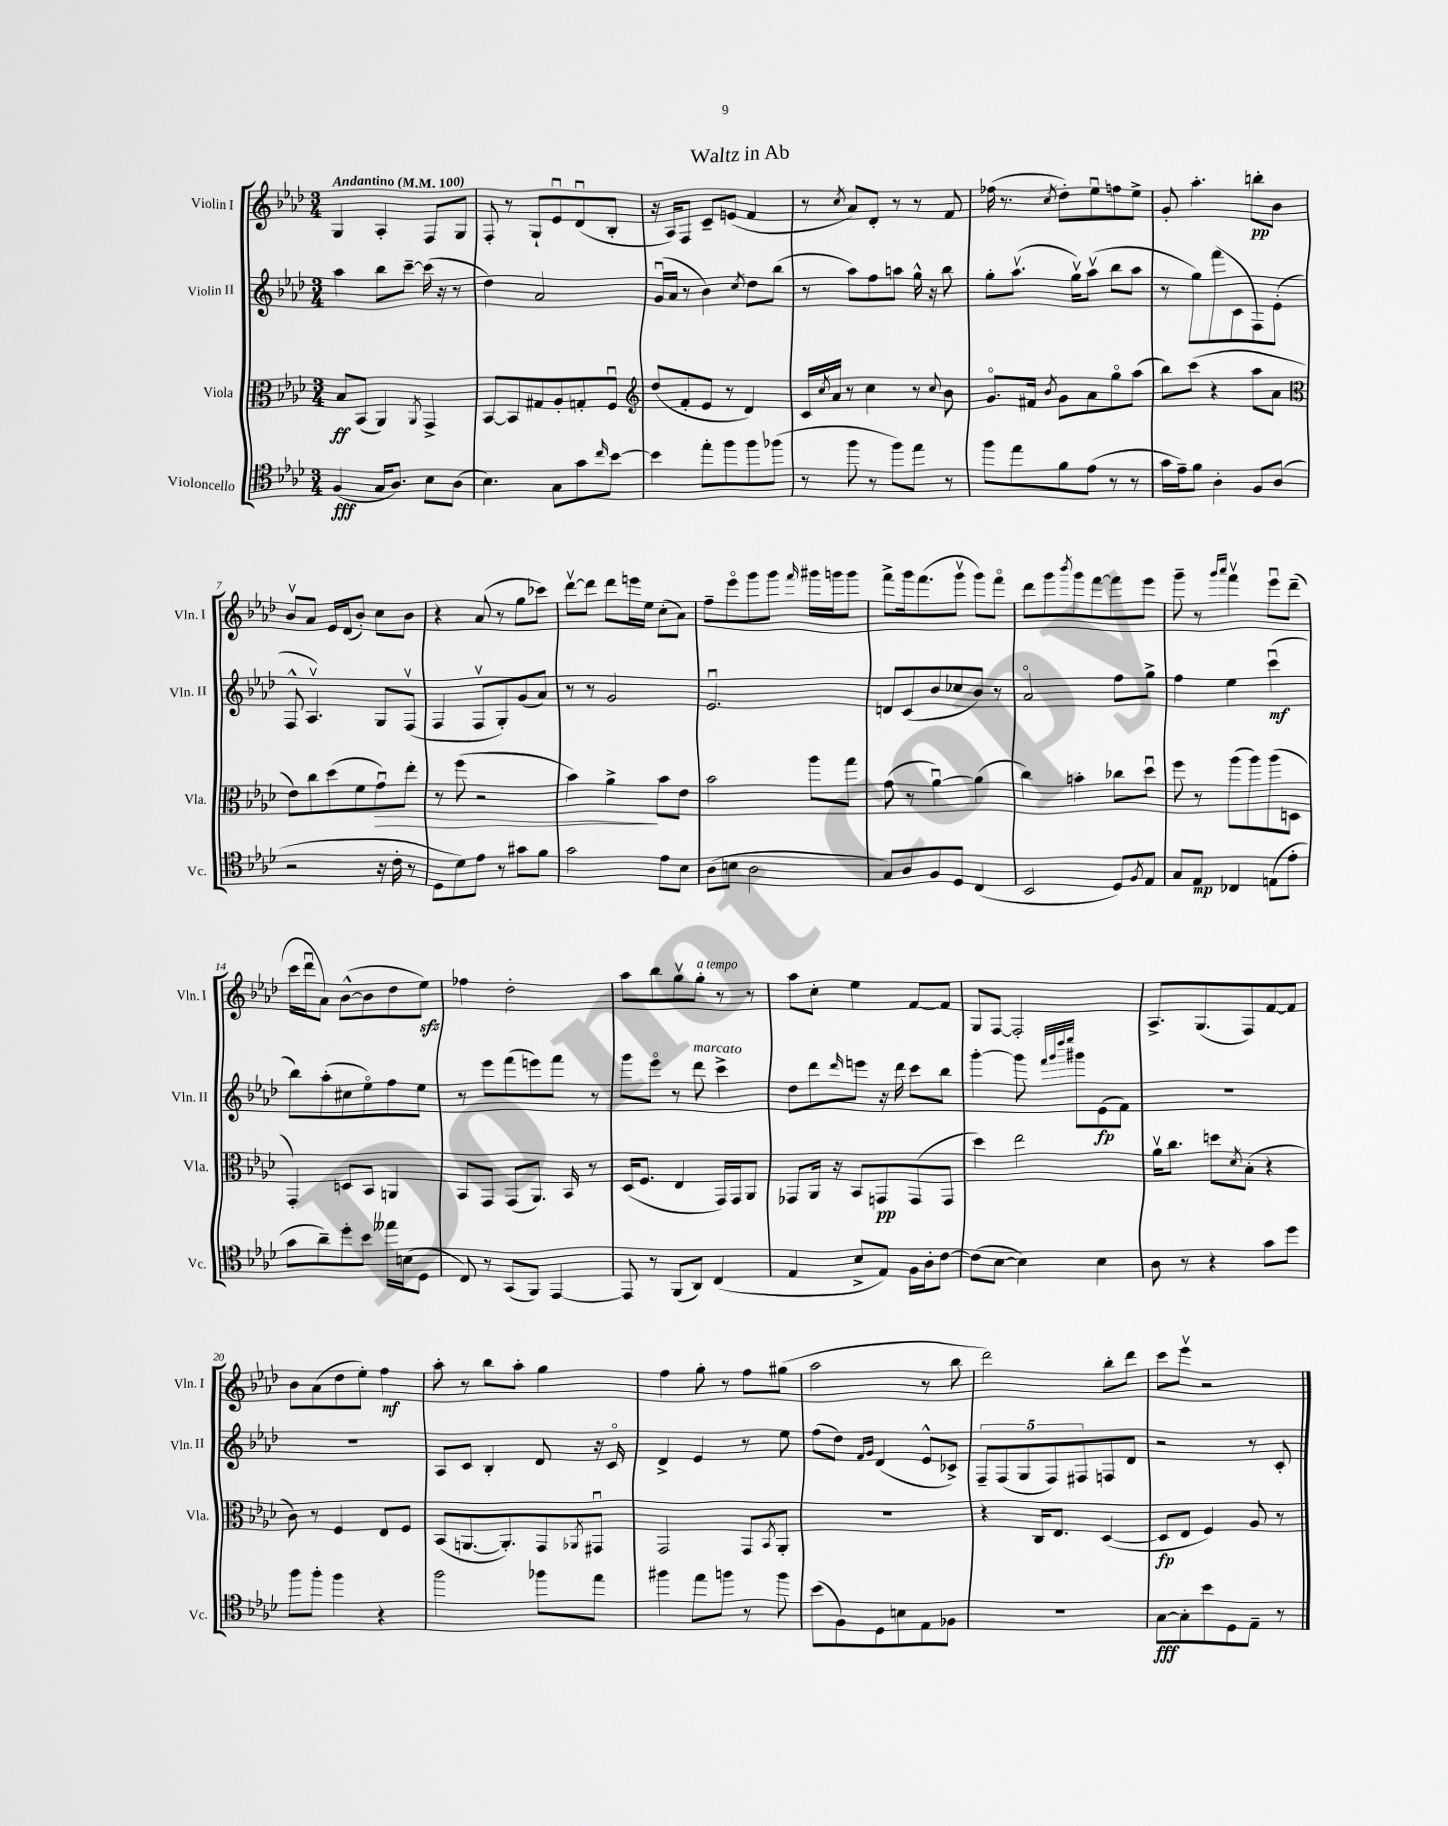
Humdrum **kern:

**kern	**kern	**kern	**kern
*staff4	*staff3	*staff2	*staff1
*clefC4	*clefC3	*clefG2	*clefG2
*k[b-e-a-d-]	*k[b-e-a-d-]	*k[b-e-a-d-]	*k[b-e-a-d-]
*M3/4	*M3/4	*M3/4	*M3/4
*MM100	*MM100	*MM100	*MM100
(4F	8B-	4aa-	4G
.	(8BB-	.	.
16G	4AA-)	8bb-	4A-'
8.A-)	.	.	.
.	.	[8ccc~	.
.	8qAA-	.	.
8B-	4GG^	(16ccc]	8F
.	.	16r	.
(8A-	.	8r	8G
=	=	=	=
4.B-)	[8BB-	4dd-)	8F'
.	8BB-]	.	8r
.	8G#	2a-	8G`
8G	8A-'	.	8e-u
8g	8G'	.	(8d-u
16qqcc	.	.	.
[8b-	8Fu	.	8B-'
=	=	=	=
*	*clefG2	*	*
4b-]	(8dd-	(16gu	16r
.	.	16a-	16A-)
.	8f'	8r	8F
8ee-'	8e-	4b-)	8c~
8ff	8r	.	(8e
.	.	8qcc	.
8ff	4d-)	8dd-	4f
(8ff-	.	(8bb-	.
=	=	=	=
8r	16c	8r	8r
.	8qcc	.	.
.	16a-o	.	.
.	.	.	8qcc
8ff	8r	8aa-)	8a-)
8r	4cc	8ff	8d-'
8ff)	.	8aa	8r
8ee-	8r	16gg^^	8r
.	.	16r	.
.	8qqcc	.	.
8r	8b-	8bb-	8f
=	=	=	=
8ff	8.go	8gg'	(16ff-
.	.	.	8.r
8ee-	.	(8.aa-v	.
.	16f#	.	.
.	8qb-	.	8qcc
8f	8g	.	8dd-')
.	.	16ggv)	.
(8e-	8a-	(8aa-v	8ee-u
8r	8ggo	8bb-	8ff
8r	(8aa-	8aa-	8ee-^
=	=	=	=
16g	8bb-)	8r	8g'
16e-~)	.	.	.
8f	(8ccc	8gg)	4.aa-'
4A-'	4r	(8fff	.
.	.	8c	.
8F	8aa-	8F)	8bb'
(8A-	8a-	(8e-'	8b-
=	=	=	=
*	*clefC3	*	*
2r	8e-)	8F^^	8b-v
.	8cc	4.A-v)	8a-
.	(8dd-	.	16e-
.	.	.	(16d-
.	8f	.	8b-')
16r	8gu)	8G	8cc
16c'	.	.	.
8r	8ee-'	(8Fv	8b-
=	=	=	=
8D-	8r	4F	4r
8d-)	(8ff	.	.
8e-	2r	8Fv	(8a-
8r	.	8G')	8r
8g#	.	(8g	8gg
8f	.	8a-)	8ccc-)
=	=	=	=
2g	4b-)	8r	[8ddd-v
.	.	8r	8ddd-]
.	4a-^	2g	8ddd-
.	.	.	16eee
.	.	.	16ee-
8e-	8b-	.	(8cc'
8B-	8e-	.	8a-)
=	=	=	=
(8A-	2b-	2.e-u	8ff~
8B	.	.	8eee-o
2A-	.	.	8ggg
.	.	.	8ggg
.	.	.	16qqfff
.	8aa-	.	16ggg#
.	.	.	16ggg
.	8gg	.	8ggg
=	=	=	=
8G)	(8g	8d	8fff^
8A-	8r	(8c	16ggg
.	.	.	(8.fff
8F	[4a-u)	8b-	.
8D-	.	8cc-	8gggv
(4C	(4a-]	8b-)	8ggg)
.	.	8r	8fffo
=	=	=	=
2BB-	4cc)	2a-o	8ddd-
.	.	.	8ggg
.	.	.	8qbbb-
.	4b'	.	8ggg
.	.	.	[8fff
8D-)	8cc-	8ff	8fff]
8qF	.	.	.
8E-	8dd-u	8gg^	8eee-
=	=	=	=
8G	8ff	4ff	8ggg~
8E-	8r	.	8r
.	.	.	16qqggg
.	.	.	16qqaaa-
4C-	(8aa-	4ee-	4fffv
.	8aa-)	.	.
(8E	(8aa-	(4cccu	8eee-u
8e-'	8D	.	(8ddd-~
=	=	=	=
8g	4GG')	8bb-)	16ccc
.	.	.	16ddd-u
8a-~)	.	(8aa-'	8a-)
8dd-'	8D	8cc#	([8b-^^
8b-	8BB-	8ee-o)	8b-]
16ee--	4AA	8ff	8dd-
(16B	.	.	.
8D-	.	8ee-	8ee-)
=	=	=	=
8C)	8BB-	8r	4ff-
8r	8GG	8eee-	.
(8GG	(8GG	(8fff	2dd-'
8FF)	8.AA-)	8eee)	.
[4EE-	.	8fff	.
.	16BB-	.	.
.	8r	8r	.
=	=	=	=
8EE-]	(16D-	8ggg	8aa-
.	8.F	.	.
8r	.	8eee-o	8bb-
(8FF	4E-	8r	8ggv
8AA-)	.	8ddd-	8gg'
(4C	16GG)	4ccc^	8r
.	16GG	.	.
.	8AA-	.	8r
=	=	=	=
4E-	8GG-	8dd-	8aa-
.	16AA-	8ddd-	8cc'
.	16r	.	.
.	.	16qqddd-	.
8B-^	8BB-	8eee	4ee-
8E-)	8GG	16r	.
.	.	16ddd-	.
16F	(8GG	8ccc	[8f
16A-'	.	.	.
[8c	8GG	8bb-	8f]
=	=	=	=
(8c]	4dd-)	[4ggg'	8G
[8B-	.	.	[8F
4B-])	2ee-	8ggg]	2F']
.	.	32qqfff	.
.	.	32qqggg	.
.	.	32qqdddd-	.
.	.	32qqeeee-	.
.	.	8ggg#	.
4B-	.	(8e-	.
.	.	8f)	.
=	=	=	=
8A-	16a-v	2.r	8.A-^
.	8.cc	.	.
8r	.	.	.
.	.	.	(8.G
4r	8dd	.	.
.	8qd-	.	.
.	(8B-'	.	8F)
8g	4r	.	[8f
8dd-	.	.	8f]
=	=	=	=
8ff	8c)	2.r	8b-
8ff'	8r	.	(8a-
4ff	4F	.	8dd-
.	.	.	8ee-')
4r	8E-	.	4ff
.	8F	.	.
=	=	=	=
2ff	(8BB-	8A-	8aa-'
.	[8.AA	8c	8r
.	.	4B-'	8bb-
.	8.AA'])	.	.
.	.	.	8aa-'
8ff-	8GG	8d-	4gg
.	8qAA-	.	.
8ee-	8GG#u	16r	.
.	.	16co	.
=	=	=	=
4ff#	2GG	4d-^	4ff
8ee-	.	4e-	8gg'
8ff	.	.	8r
8r	8GG	8r	8ff
.	8qBB-	.	.
8ff	8AA-'	8ee-	(8gg#
=	=	=	=
(8b-	2.r	(8ff	2aa-
8F)	.	8dd-)	.
.	.	16qqf	.
.	.	16qqg	.
8D-	.	(4d-	.
8B	.	.	.
8E-	.	8e-^^	8r
8F-	.	8c-^)	8bb-
=	=	=	=
2.r	4r	10F~	2ddd-)
.	.	(10F	.
.	.	10G	.
.	16C	.	.
.	.	10F)	.
.	8.E-	.	.
.	.	10F#	.
.	([4D-	8F	8bb-'
.	.	8d-	8ddd-
=	=	=	=
[8G	8D-]	2r	8ccc
8G']	8E-	.	8eee-v
8b-	4F)	.	2r
8D-	.	.	.
8E-~	8A-	8r	.
8r	8r	8c'	.
==	==	==	==
*-	*-	*-	*-
